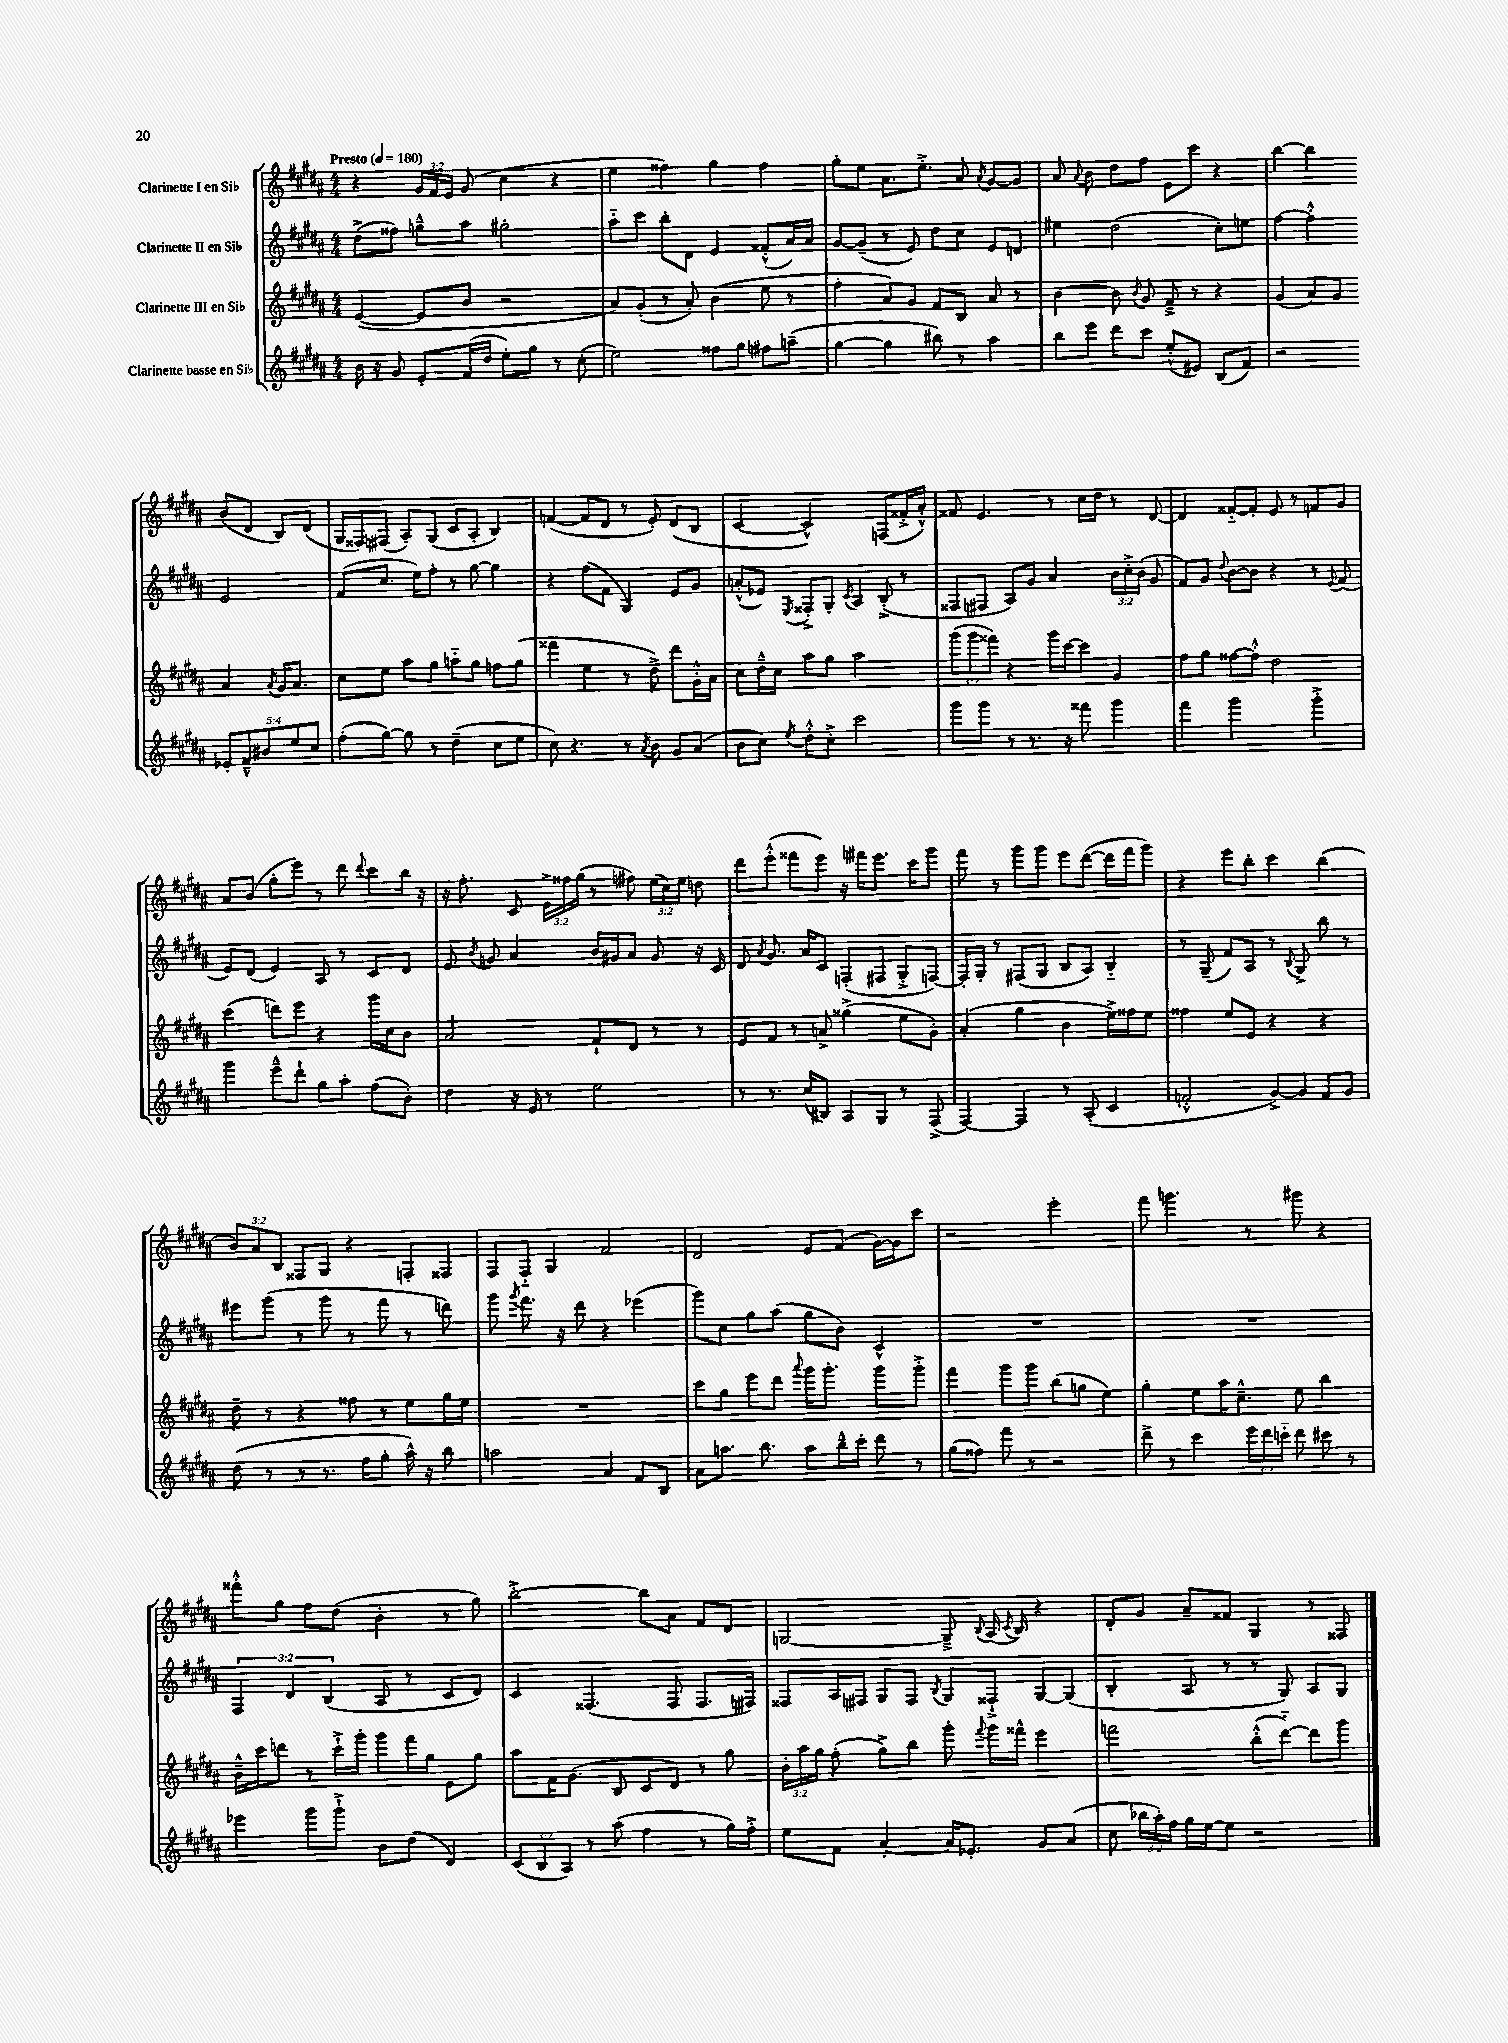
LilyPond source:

<<
\new StaffGroup <<
\new Staff = "s0" \with { instrumentName = "Clarinette I en Sib" } {
    \clef treble \key b \major \numericTimeSignature \time 4/4 \override Staff.TupletNumber.text = #tuplet-number::calc-fraction-text \tempo "Presto" 4 = 180
    \autoBeamOff r4 \tuplet 3/2 { gis'16[ fis'16 e'16] } gis'8( cis''4 r4 |
    e''4 fisis''4) gis''4 fisis''4 |
    gis''8[-. e''8] ais'8.[ e''8.]-.-> ais'8 \acciaccatura { ais'8 } gis'8[~ gis'8] |
    ais'8 \appoggiatura { ais'8 } b'8 dis''8[ fis''8] e'8[ cis'''8] r4 |
    b''4~ b''4 b'8[( dis'8] b8[) dis'8]( |
    gis16[ fisis16) fis8]( ais8[-.) gis8]( cis'8[ ais8]-. b4) |
    f'4~( f'8[ dis'8] r8 e'8-.) dis'8[( b8] |
    cis'4~ cis'2-^) f8[( fisis'16-.-> ais'16]-.-^) |
    fisis'8 e'4. r8 cis''16[ dis''16] r8 dis'8~ |
    dis'4 fisis'8[~-_ fisis'8]-. e'8 r8 f'8[ gis'8] |
    ais'8[ b'8]( gis''8[-. e'''8]) r8 dis'''8 \appoggiatura { dis'''8 } cis'''8[ b''16] r16 |
    r16 fis''8.-. cis'8 \tuplet 3/2 { e'16[-> fisis''16 gis''16]( } r8 fis''8) \tuplet 3/2 { e''16[( cis''16) e''16] } d''8 |
    dis'''8[ e'''8]-.-^( fisis'''8[ e'''8]) r16 fis'''16[ e'''8.] cis'''16[ gis'''8] |
    fis'''8 r8 gis'''8[ gis'''8] e'''8[ dis'''8]~( dis'''16[ fis'''16 gis'''8]) |
    r4 e'''8[ b''8]-. cis'''4 b''4( |
    \tuplet 3/2 { b'8[) ais'8 b8] } fisis8[ gis8] r4 f8[-. fisis8] |
    fis8[ fis8]-_ gis4 fis'2 |
    dis'2 e'8[ fis'8]( gis'16[~) gis'16 cis'''8] |
    r2 e'''2-. |
    fis'''8 g'''4. r8 gis'''8 r4 |
    fisis'''8[-.-^ gis''8] fis''8[ dis''8]( b'4-. r8 gis''8) |
    b''2~-.-> b''8[ ais'8] fis'8[ dis'8] |
    g2~ g8---> \appoggiatura { b8 } ais16( \acciaccatura { cis'8 } b16) r4 |
    dis'8[-. gis'8] ais'8[-- fisis'8] gis4 r8 fisis8 \bar "|." |
}
\new Staff = "s1" \with { instrumentName = "Clarinette II en Sib" } {
    \clef treble \key b \major \numericTimeSignature \time 4/4 \override Staff.TupletNumber.text = #tuplet-number::calc-fraction-text
    \autoBeamOff dis''8[->( fisis''8]) g''8[---^ ais''8] gis''2-. |
    ais''8[-_ cis'''8] b''8[-. dis'8] e'4 fisis'8[-.-^( ais'16) ais'16] |
    gis'8[~ gis'8]--( r8 e'8) dis''8[ cis''8] e'8[ d'8] |
    eis''4 dis''2( cis''8[-.) e''8] |
    fis''4~ fis''4-.-^ e'2 |
    fis'8[( cis''8.] e''16[) fis''8]-. r8 gis''8~ gis''4 |
    r4 fis''8[( fis'8] gis4) e'8[ gis'8] |
    a'8[-.-^( ees'8]) \acciaccatura { e8 } fisis8[-.-> gis8]-. \acciaccatura { cis'8 } ais4 b8-.->( r8 |
    fisis8[ fis8] ais8[) gis'8] ais'4 \tuplet 3/2 { b'16[ cis''16-.-> b'16]( } gis'8 |
    fis'8[) gis'8] \appoggiatura { dis''8 } b'8[~ b'8] r4 r8 \appoggiatura { e'8 } fis'8( |
    e'8[) dis'8]( e'4) ais8 r8 cis'8[ dis'8] |
    e'8 \acciaccatura { b'8 } g'8 ais'4 b'16[ gis'16 ais'8] gis'8 r16 cis'16 |
    dis'8 \acciaccatura { ais'8 } gis'8. ais'16[ cis'8] f8[-.( fis8] gis8[-.-> f8]~) |
    f16[-. gis16]-. r8 fis8[( gis8] b8[ ais8]) b4-_ |
    r8 gis8--( fis'8[) ais8] r8 \appoggiatura { b8 } gis8-> b''8 r8 |
    eis'''8[ gis'''8]( r8 gis'''8 r8 fis'''8 r8 d'''8) |
    gis'''8 \acciaccatura { gis'''8 } fis'''8. r16 dis'''8 r4 ees'''4( |
    gis'''8[) cis''8] gis''8[ ais''8]( gis''8[ b'8]) cis'4-^ |
    R1 |
    R1 |
    \tuplet 3/2 { fis4 dis'4 b4( } ais8 r8 cis'8[ dis'8]) |
    cis'4 fisis4.( fisis8 fisis8.[ fis16]) |
    fisis8[ ais16 fis16] gis8[ fis8] \acciaccatura { b8 } gis8[ fisis8]-!-> gis8[~ gis8]( |
    b4-. ais8 r8 r8 gis8) ais8[ gis8] \bar "|." |
}
\new Staff = "s2" \with { instrumentName = "Clarinette III en Sib" } {
    \clef treble \key b \major \numericTimeSignature \time 4/4 \override Staff.TupletNumber.text = #tuplet-number::calc-fraction-text
    \autoBeamOff e'4~( e'8[ b'8] r2 |
    ais'8[) gis'8]-.( r8 ais'8-.) b'4( e''8 r8 |
    fis''4-. ais'8[) gis'8] fis'8[ b8] ais'8 r8 |
    b'4~ b'8 \acciaccatura { b'8 } gis'8 fis'8---> r8 r4 |
    gis'4( ais'8[) gis'8] ais'4 \acciaccatura { ais'8 } gis'16[ ais'8.] |
    cis''8[ e''8] ais''8[ gis''8] a''8[-_ gis''8] f''8[ gis''8]( |
    fisis'''4 e''4 r8 dis''8->) dis'''8[ gis'16-.-^ ais'16] |
    cis''8[ dis''16---^ cis''16] ais''8[ gis''8] ais''2 |
    \tuplet 3/2 { gis'''8[( gis'''8 fisis'''8]) } r4 gis'''16[ cis'''16~ cis'''8] gis'4 |
    fis''8[ gis''8] fisis''8[~ fisis''8]-.-^ dis''2 |
    cis'''4( d'''8[) e'''8] r4 gis'''16[ cis''16 b'8] |
    ais'2 fis'8[-! dis'8] r8 r8 |
    e'8[ fis'8] r8 a'8-> gisis''4->( e''8[ gis'8]-.) |
    ais'4-.( gis''4 b'4 e''16[->) fisis''16 e''8] |
    fisis''4 e''8[ e'8] r4 r4 |
    dis''8-- r8 r4 fisis''8 r8 e''8[ gis''16 e''16] |
    R1 |
    cis'''8[ gis''8] e'''8[ dis'''8] \appoggiatura { ais'''8 } gis'''16[ gis'''8.]-. gis'''8[ gis'''8]-.-> |
    fis'''4 gis'''8[ gis'''8] b''8[( g''8] e''4) |
    gis''4-. e''8[ ais''16 cis''8.]---^ e''8 b''4 |
    b'16[---^ cis'''16 d'''8] r8 cis'''16[-!-> gis'''16]-. gis'''8[ fis'''16 gis''16] e'8[ gis''8] |
    ais''8[ fis'16 gis'8.]( b8 cis'8[ dis'8]) r8 gis''8 |
    \tuplet 3/2 { b'16[-. ais''16 gis''16] } fis''8-.( gis''8[->) b''8] gis'''8-. \appoggiatura { fis'''8 } gis'''16[ fisis'''16]-^ e'''4 |
    f'''2 b''8[-.-^( dis'''8]~-_) dis'''8[ gis'''8] \bar "|." |
}
\new Staff = "s3" \with { instrumentName = "Clarinette basse en Sib" } {
    \clef treble \key b \major \numericTimeSignature \time 4/4 \override Staff.TupletNumber.text = #tuplet-number::calc-fraction-text
    \autoBeamOff b'16 r16 gis'8 e'8[-. fis'16( dis''16] e''8[-.) gis''8] r8 cis''8-.( |
    e''2) fisis''8[ gis''8] fis''8[ a''8]--( |
    gis''4~ gis''4 bis''8) r8 ais''4 |
    b''8[ e'''8] dis'''8[ cis'''8] e''8[-.-^( eis'8]) b8[( fis'8]) |
    r2 \tuplet 5/4 { ees'8[-. fis'8---^ bis'8 e''8 cis''8] } |
    fis''8[-.( gis''8]~) gis''8 r8 dis''4--( cis''8[ e''8] |
    cis''8) r4. r8 \acciaccatura { ais'8 } b'8 gis'8[ ais'8]( |
    b'8[ cis''8]) \acciaccatura { e''8 } dis''8[-.-^ cis''8]-.-> cis'''2 |
    gis'''8[ gis'''8] r8 r8. r16 fisis'''8 gis'''4 |
    fis'''4 gis'''2 gis'''4-.-> |
    gis'''4 e'''8[---^ dis'''8]-! gis''8[ ais''8]-. fis''8[( b'8]-.) |
    dis''4 r16 e'16 r8 e''2 |
    r8 r8. cis''16[( bis8]) ais8[ gis8] r8 fis8->( |
    fis4~) fis4 r8 ais8-.( cis'4 |
    f'2-.-^ gis'8[~->) gis'8] f'8[ gis'8] |
    dis''8( r8 r8 r8. fis''16[ gis''8]-. ais''16-^) r16 b''8 |
    a''2 ais'4 fis'8[ b8] |
    ais'8[ a''8.] b''8. a''8[ b''16---^ cis'''16]-. dis'''8 r8 |
    gis''8[( fisis''8]) fis'''8 r8 r2 |
    dis'''8-> r8 cis'''4 \tuplet 3/2 { e'''16[ dis'''16 c'''16]-_ } dis'''8 cis'''8 r8 |
    ees'''4 gis'''8[ gis'''8]-!-> b'8[ dis''8]( dis'4) |
    \tuplet 3/2 { cis'8[( b8 ais8]) } r8 ais''8( fis''4 r8 gis''16[) fis''16]-.-> |
    e''8[ fis'8] ais'4~-. ais'16[ ees'8.]-. gis'8[ ais'8]( |
    cis''8 \tuplet 3/2 { bes''16[ ais''16-.) fis''16] } gis''16[ e''16~ e''8] r2 \bar "|." |
}
>>
>>
\layout { \context { \Score \remove "Bar_number_engraver" } }
